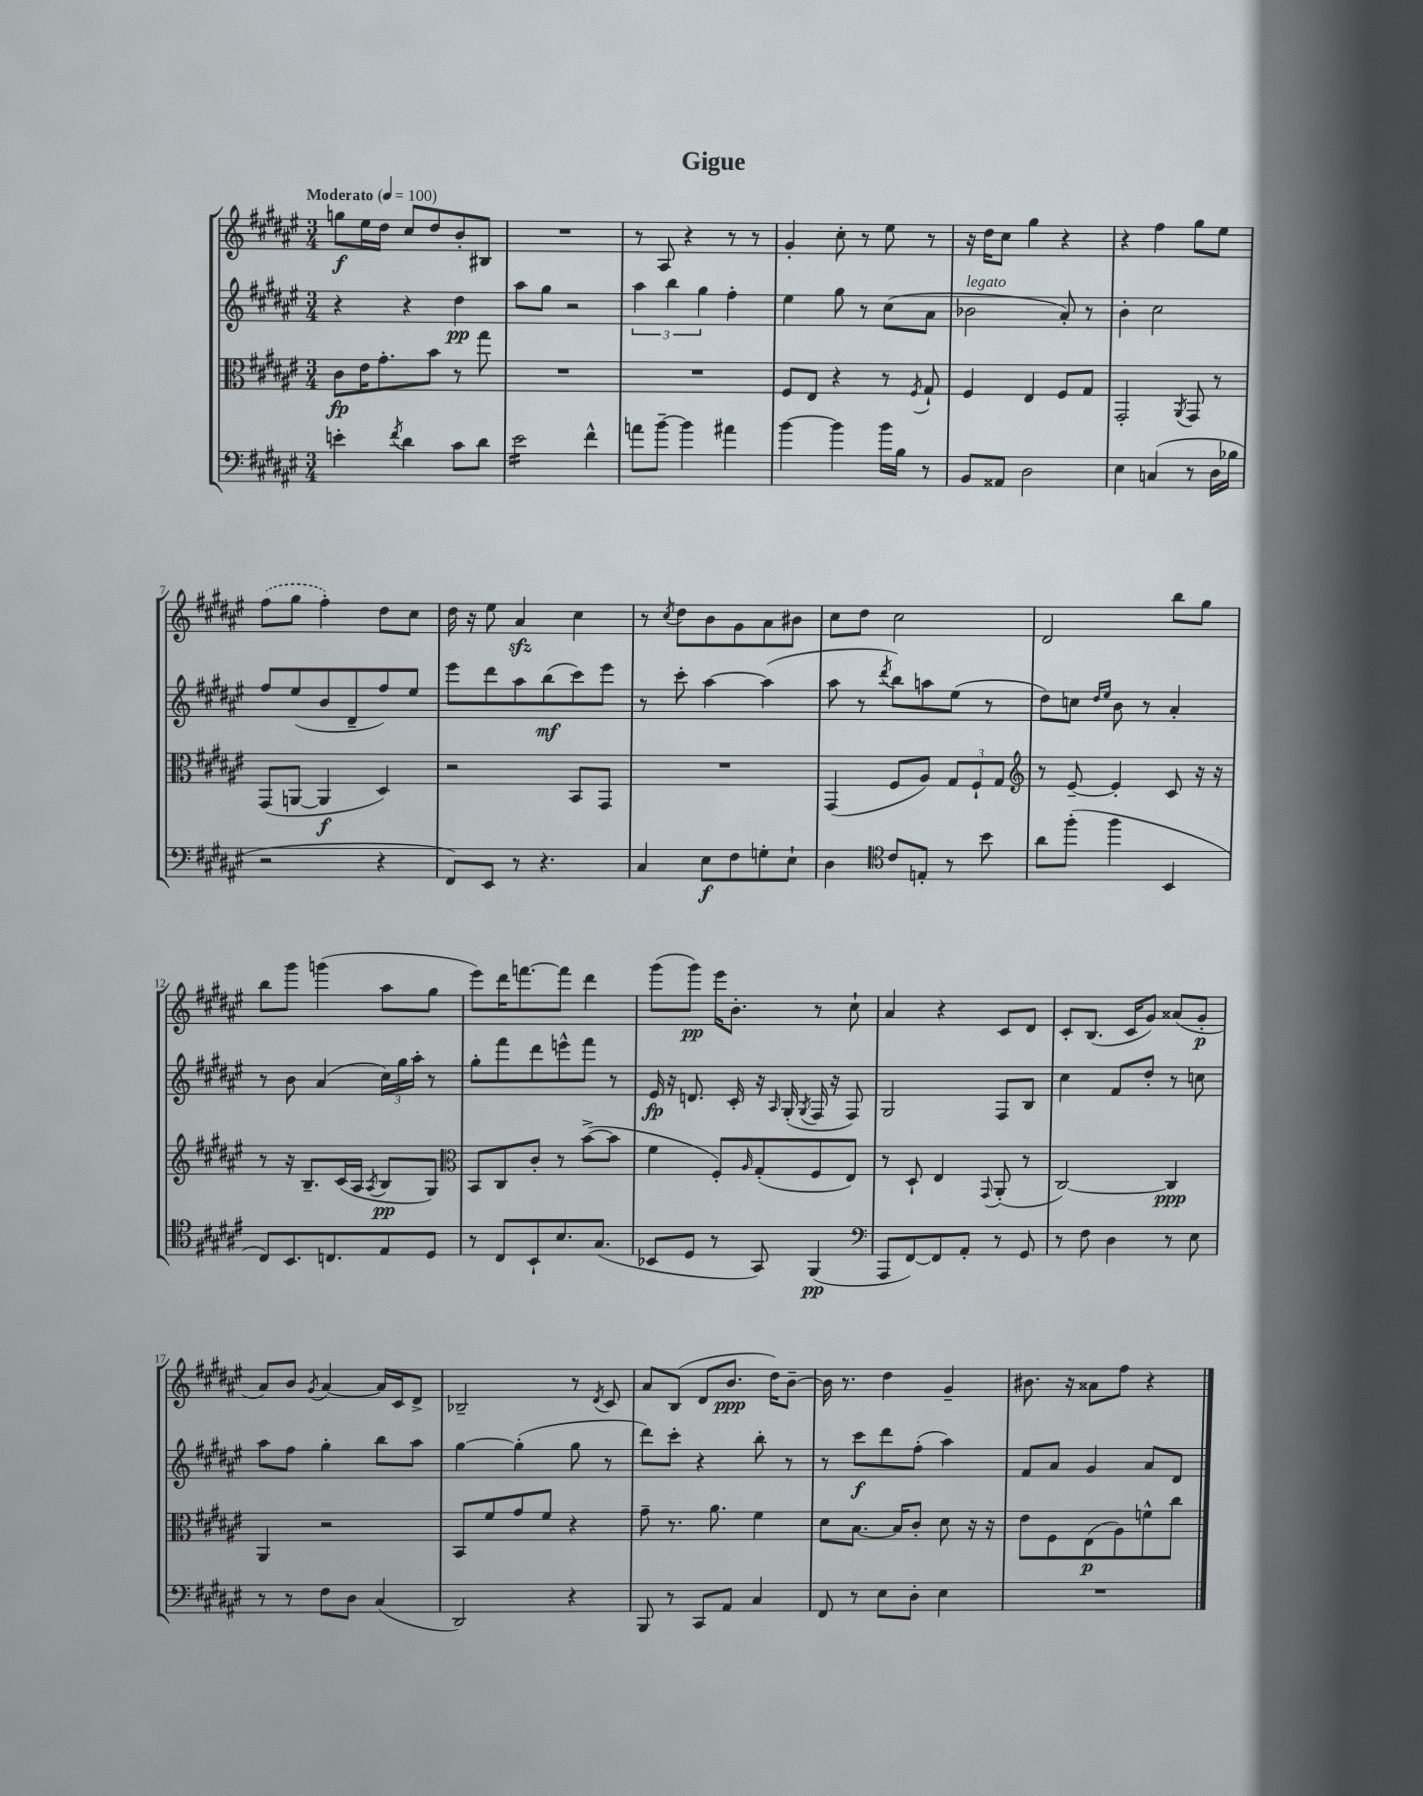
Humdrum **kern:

**kern	**dynam	**kern	**dynam	**kern	**dynam	**kern	**dynam
*part4	*part4	*part3	*part3	*part2	*part2	*part1	*part1
*staff4	*staff4	*staff3	*staff3	*staff2	*staff2	*staff1	*staff1
*clefF4	*	*clefC3	*	*clefG2	*	*clefG2	*
*k[f#c#g#d#a#e#]	*	*k[f#c#g#d#a#e#]	*	*k[f#c#g#d#a#e#]	*	*k[f#c#g#d#a#e#]	*
*M3/4	*	*M3/4	*	*M3/4	*	*M3/4	*
*MM100	*	*MM100	*	*MM100	*	*MM100	*
=1	=1	=1	=1	=1	=1	=1	=1
!	!	!	!	!	!	!LO:TX:a:B:t=Moderato	!
4en'\	.	8c#\L	fp	4r	.	8ggn\L	f
.	.	16e#\K	.	.	.	16ee#\L	.
.	.	8.g#'\	.	.	.	16dd#\JJ	.
8qf#/	.	.	.	.	.	.	.
4d#\	.	.	.	4r	.	8cc#/L	.
.	.	8b\J	.	.	.	8dd#/	.
8c#\L	.	8r	.	4dd#\	pp	8b'/	.
8d#\J	.	8gg#\	.	.	.	8B#X/J	.
=2	=2	=2	=2	=2	=2	=2	=2
*tremolo	*	*	*	*	*	*	*
16e#\LL	.	2.r	.	8aa#\L	.	2.r	.
16e#\	.	.	.	.	.	.	.
16e#\	.	.	.	8gg#\J	.	.	.
16e#\	.	.	.	.	.	.	.
16e#\	.	.	.	2r	.	.	.
16e#\	.	.	.	.	.	.	.
16e#\	.	.	.	.	.	.	.
16e#\JJ	.	.	.	.	.	.	.
*Xtremolo	*	*	*	*	*	*	*
4f#^^\	.	.	.	.	.	.	.
=3	=3	=3	=3	=3	=3	=3	=3
8an\L	.	2.r	.	6aa#\	.	8r	.
[8b~\J	.	.	.	.	.	8A#/	.
.	.	.	.	6bb\	.	.	.
4b\]	.	.	.	.	.	4r	.
.	.	.	.	6gg#\	.	.	.
4a#X\	.	.	.	4ff#'\	.	8r	.
.	.	.	.	.	.	8r	.
=4	=4	=4	=4	=4	=4	=4	=4
[4b\	.	8F#/L	.	4ee#\	.	4g#'/	.
.	.	8E#/J	.	.	.	.	.
4b\]	.	4r	.	8gg#\	.	8cc#'\	.
.	.	.	.	8r	.	8r	.
16b\LL	.	8r	.	(8cc#\L	.	8ee#\	.
16B\JJ	.	.	.	.	.	.	.
.	.	8qF#/	.	.	.	.	.
8r	.	8G#`/	.	8a#\J	.	8r	.
=5	=5	=5	=5	=5	=5	=5	=5
!	!	!	!	!LO:TX:a:i:t=legato	!	!	!
8BB/L	.	4F#/	.	2b-X\	.	16r	.
.	.	.	.	.	.	16dd#\KL	.
8AA##X/J	.	.	.	.	.	8cc#\J	.
2D#\	.	4E#/	.	.	.	4gg#\	.
.	.	8F#/L	.	8a#'/)	.	4r	.
.	.	8G#/J	.	8r	.	.	.
=6	=6	=6	=6	=6	=6	=6	=6
4E#\	.	2GG#'/	.	4b'\	.	4r	.
(4Cn/	.	.	.	2cc#\	.	4ff#\	.
.	.	8qAA#/	.	.	.	.	.
8r	.	8GG#/	.	.	.	8gg#\L	.
16D#\LL	.	8r	.	.	.	8ee#\J	.
16B-X\JJ	.	.	.	.	.	.	.
!!LO:LB:g=z
=7	=7	=7	=7	=7	=7	=7	=7
2r	.	(8GG#/L	.	8ff#/L	.	(8ff#\L	.
.	.	[8AAn/J	.	(8ee#/	.	8gg#\J	.
.	.	4AA/]	f	8b/	.	4ff#'\)	.
.	.	.	.	8d#~/	.	.	.
4r	.	4D#/)	.	8ff#/)	.	8dd#\L	.
.	.	.	.	8ee#/J	.	8cc#\J	.
=8	=8	=8	=8	=8	=8	=8	=8
8FF#/L)	.	2r	.	8eee#\L	.	16dd#\	.
.	.	.	.	.	.	16r	.
8EE#/J	.	.	.	8ddd#\	.	8ee#\	.
8r	.	.	.	8aa#\	.	4a#zz/	.
4.r	.	.	.	(8bb\	mf	.	.
.	.	8BB/L	.	8ccc#\)	.	4cc#\	.
.	.	8GG#/J	.	8eee#\J	.	.	.
=9	=9	=9	=9	=9	=9	=9	=9
4C#/	.	2.r	.	8r	.	8r	.
.	.	.	.	.	.	8qcc#/	.
.	.	.	.	8ccc#'\	.	8dd#\L	.
8E#\L	f	.	.	[4aa#\	.	8b\	.
8F#\	.	.	.	.	.	8g#\	.
8Gn'\	.	.	.	(4aa#\]	.	8a#\	.
8E#`\J	.	.	.	.	.	8b#X\J	.
=10	=10	=10	=10	=10	=10	=10	=10
4D#\	.	(4GG#/	.	8aa#\	.	8cc#\L	.
.	.	.	.	8r	.	8dd#\J	.
*clefC4	*	*	*	*	*	*	*
.	.	.	.	8qddd#/	.	.	.
8c#/L	.	8F#/L	.	8bb\L)	.	2cc#\	.
8En'/J	.	8A#/J)	.	8aan\	.	.	.
8r	.	12G#/L	.	(8ee#\J	.	.	.
.	.	12F#`/	.	.	.	.	.
8b\	.	.	.	8r	.	.	.
.	.	12G#/J	.	.	.	.	.
=11	=11	=11	=11	=11	=11	=11	=11
*	*	*clefG2	*	*	*	*	*
8a#\L	.	8r	.	8dd#\L)	.	2d#/	.
(8ff#'\J	.	[8e#~/	.	8ccn\J	.	.	.
.	.	.	.	16qqdd#/LL	.	.	.
.	.	.	.	16qqee#/JJ	.	.	.
4ff#\	.	4e#'/]	.	8b\	.	.	.
.	.	.	.	8r	.	.	.
4BB/	.	8c#/	.	4a#'/	.	8bb\L	.
.	.	16r	.	.	.	8gg#\J	.
.	.	16r	.	.	.	.	.
!!LO:LB:g=z
=12	=12	=12	=12	=12	=12	=12	=12
8C#/L)	.	8r	.	8r	.	8bb\L	.
8.BB/	.	16r	.	8b\	.	8ggg#\J	.
.	.	8.B~/L	.	.	.	.	.
.	.	.	.	(4a#/	.	(4gggn\	.
8.Cn/	.	.	.	.	.	.	.
.	.	(16c#/L	.	.	.	.	.
.	.	16A#/JJ	.	.	.	.	.
.	.	8qA#/	.	.	.	.	.
8E#/	.	8B/L	pp	24cc#\LL)	.	8aa#\L	.
.	.	.	.	24gg#\	.	.	.
.	.	.	.	24aa#'\JJ	.	.	.
8D#/J	.	8G#/J)	.	8r	.	8gg#\J	.
=13	=13	=13	=13	=13	=13	=13	=13
*	*	*clefC3	*	*	*	*	*
8r	.	8BB/L	.	8gg#'\L	.	8eee#\L)	.
8C#/L	.	8C#/	.	8fff#\	.	16ddd#\K	.
.	.	.	.	.	.	[8.fffn\	.
8BB`/	.	8c#'/J	.	8ddd#\	.	.	.
8.B/	.	8r	.	8eeen^^\	.	8fff\J]	.
.	.	([8b^\L	.	8fff#\J	.	4ddd#\	.
(8.G#/J	.	.	.	.	.	.	.
.	.	8b\J]	.	8r	.	.	.
=14	=14	=14	=14	=14	=14	=14	=14
8BB-X/L	.	4f#\	.	16e#/	fp	(8ggg#\L	.
.	.	.	.	16r	.	.	.
8D#/J	.	.	.	8.dn/	.	8ggg#\J)	pp
8r	.	8F#'/L)	.	.	.	16eee#\KL	.
.	.	.	.	16c#'/	.	8.b'\J	.
.	.	16qqA#/	.	.	.	.	.
8GG#/)	.	(8G#'/	.	16r	.	.	.
.	.	.	.	16qqA#/	.	.	.
.	.	.	.	(16G#'/	.	.	.
.	.	.	.	8qG#/	.	.	.
(4FF#/	pp	8F#/	.	16F#/	.	8r	.
.	.	.	.	16r	.	.	.
.	.	8E#/J)	.	8F#/)	.	8cc#`\	.
=15	=15	=15	=15	=15	=15	=15	=15
*clefF4	*	*	*	*	*	*	*
8AAA#/L	.	8r	.	2G#/	.	4a#/	.
[8FF#/)	.	8D#`/	.	.	.	.	.
8FF#/]	.	4E#/	.	.	.	4r	.
8AA#'/J	.	.	.	.	.	.	.
.	.	8qqGG#/	.	.	.	.	.
8r	.	(8AA#'/	.	8F#/L	.	8c#/L	.
8GG#/	.	8r	.	8B/J	.	8d#/J	.
=16	=16	=16	=16	=16	=16	=16	=16
8r	.	[2C#/)	.	4cc#\	.	8c#'/L	.
8F#\	.	.	.	.	.	(8.B/J	.
4D#\	.	.	.	8f#/L	.	.	.
.	.	.	.	.	.	16c#/KL	.
.	.	.	.	8dd#'/J	.	8g#/J)	.
8r	.	4C#/]	ppp	8r	.	(8a##X/L	.
8E#\	.	.	.	8ccn\	.	8g#'/J	p
!!LO:LB:g=z
=17	=17	=17	=17	=17	=17	=17	=17
8r	.	4AA#/	.	8aa#\L	.	8a#/L)	.
8r	.	.	.	8ff#\J	.	8b/J	.
.	.	.	.	.	.	8qg#/	.
8F#\L	.	2r	.	4gg#'\	.	[4a#/	.
8D#\J	.	.	.	.	.	.	.
(4C#/	.	.	.	8bb\L	.	16a#/LL]	.
.	.	.	.	.	.	16c#/J	.
.	.	.	.	8aa#\J	.	8d#^/J	.
=18	=18	=18	=18	=18	=18	=18	=18
2DD#/)	.	8BB/L	.	[4gg#\	.	2B-X~/	.
.	.	8f#/	.	.	.	.	.
.	.	8g#/	.	(4gg#'\]	.	.	.
.	.	8f#/J	.	.	.	.	.
4r	.	4r	.	8gg#\	.	8r	.
.	.	.	.	.	.	8qd#/	.
.	.	.	.	8r	.	8c#/	.
=19	=19	=19	=19	=19	=19	=19	=19
8BBB/	.	8g#~\	.	8ddd#\L)	.	8a#/L	.
8r	.	8.r	.	8ccc#'\J	.	(8B/J	.
8CC#/L	.	.	.	4r	.	8d#/L	.
.	.	8.a#\	.	.	.	.	.
8AA#/J	.	.	.	.	.	8.b/J	ppp
4C#/	.	4f#\	.	8bb'\	.	.	.
.	.	.	.	.	.	16dd#\KL)	.
.	.	.	.	8r	.	[8b~\J	.
=20	=20	=20	=20	=20	=20	=20	=20
8FF#/	.	8d#\L	.	8r	.	16b\]	.
.	.	.	.	.	.	8.r	.
8r	.	[8.B\J	.	8ccc#\L	f	.	.
8E#\L	.	.	.	8ddd#\	.	4dd#\	.
.	.	16B/KL]	.	.	.	.	.
8D#'\J	.	8c#'/J	.	(8ff#'\J	.	.	.
4E#\	.	8d#\	.	4aa#\)	.	4g#~/	.
.	.	16r	.	.	.	.	.
.	.	16r	.	.	.	.	.
=21	=21	=21	=21	=21	=21	=21	=21
2.r	.	8e#\L	.	8f#/L	.	8.b#X\	.
.	.	8F#\	.	8a#/J	.	.	.
.	.	.	.	.	.	16r	.
.	.	(8E#\	p	4g#/	.	8a##X\L	.
.	.	8A#\)	.	.	.	8ff#\J	.
.	.	8fn^^\	.	8a#/L	.	4r	.
.	.	8cc#\J	.	8d#/J	.	.	.
==	==	==	==	==	==	==	==
*-	*-	*-	*-	*-	*-	*-	*-
